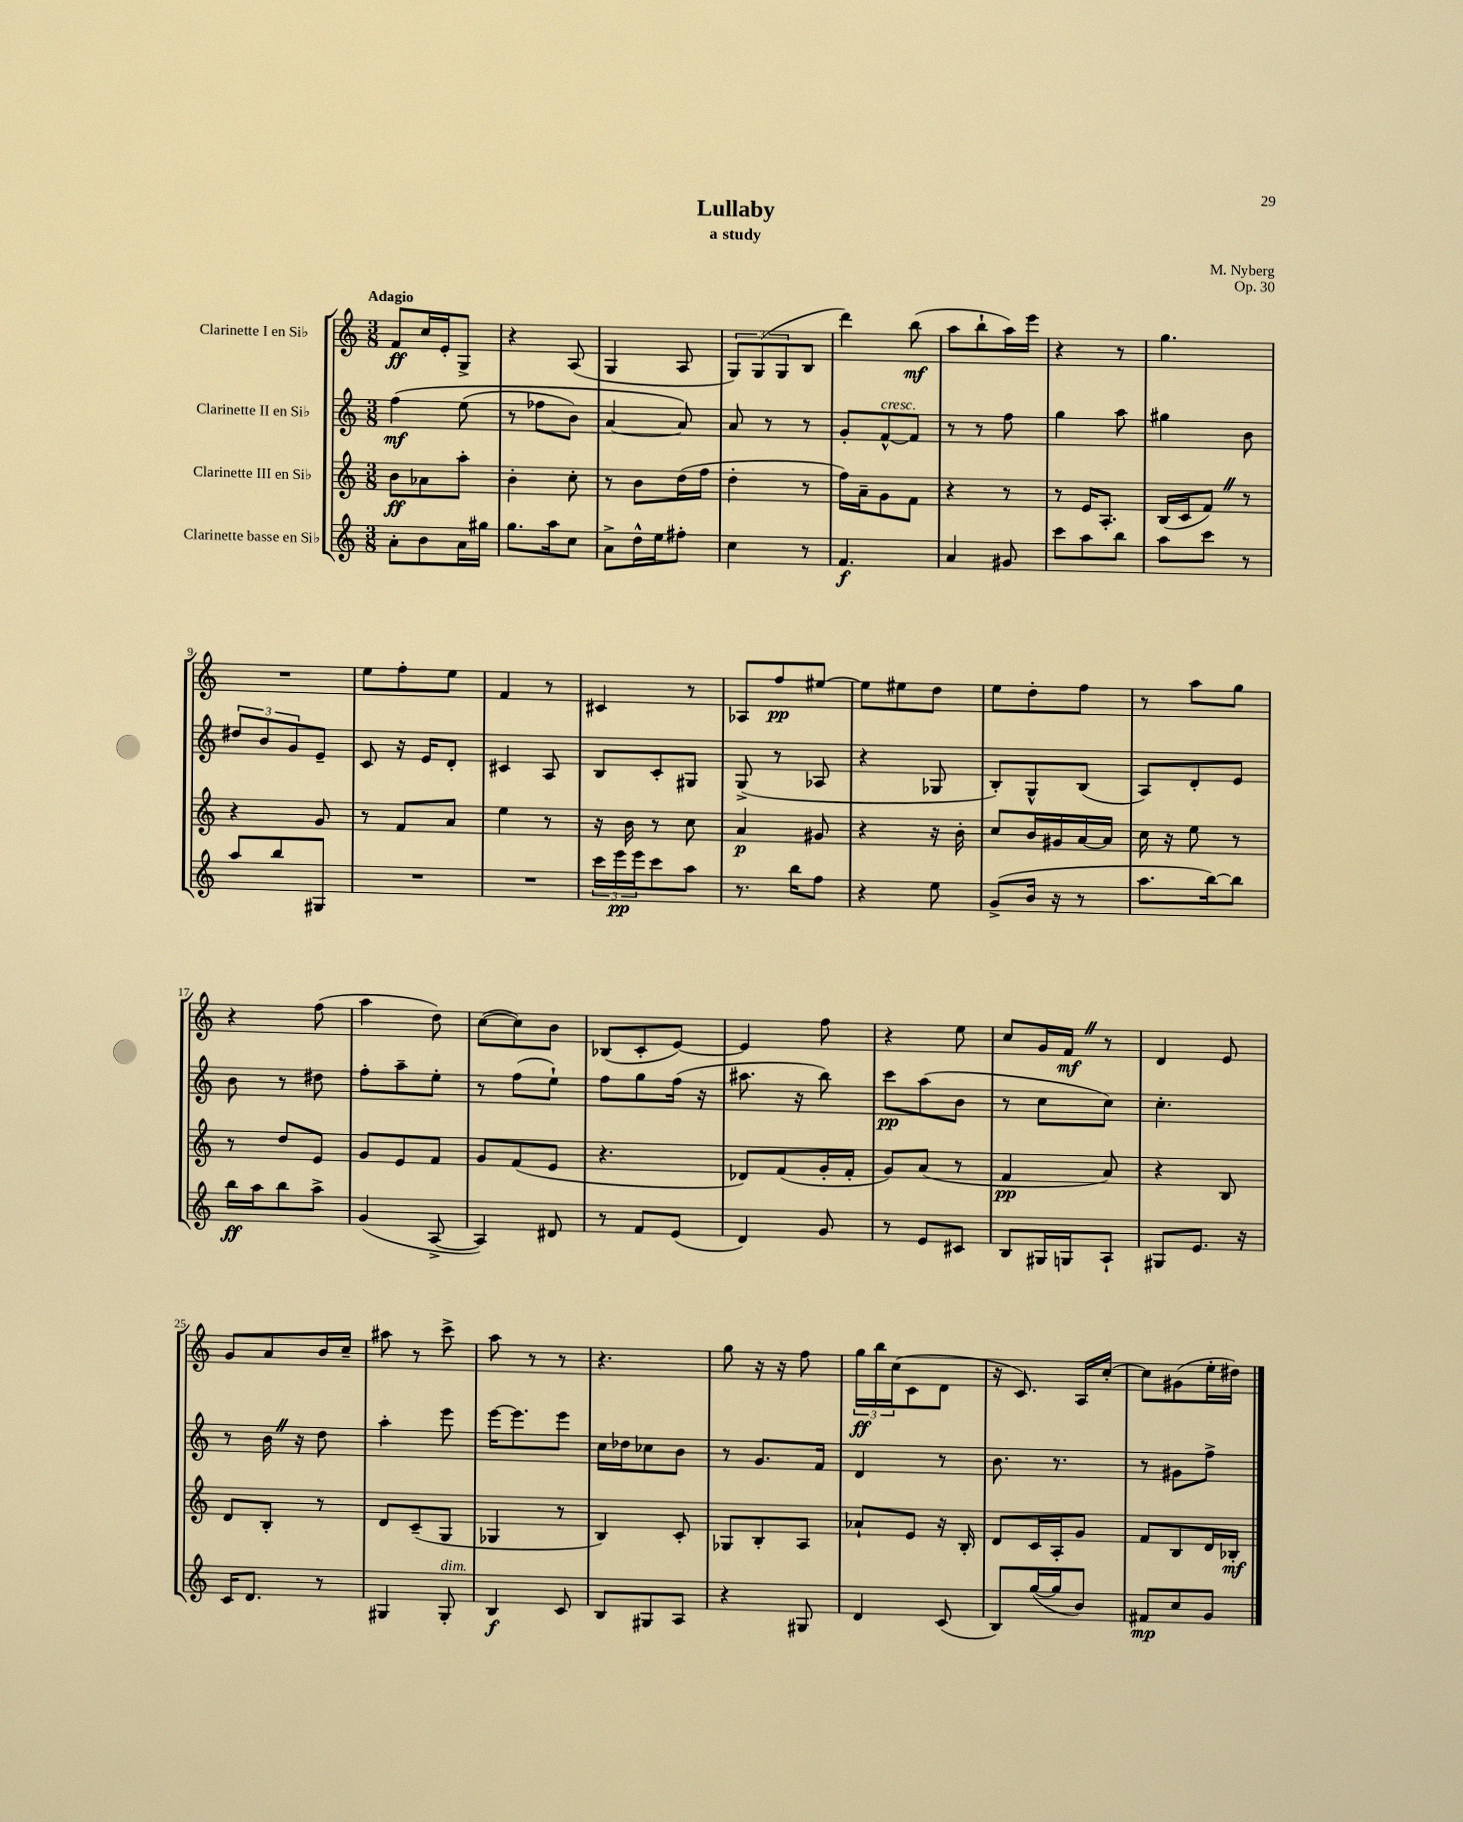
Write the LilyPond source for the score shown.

\header { title = "Lullaby" composer = "M. Nyberg" subtitle = "a study" opus = "Op. 30" }
<<
\new StaffGroup <<
\new Staff = "s0" \with { instrumentName = "Clarinette I en Sib" } {
    \clef treble \key c \major \numericTimeSignature \time 3/8 \tempo "Adagio"
    f'8\ff c''16 e'16-. g8-> |
    r4 a8( |
    g4 a8 |
    \tuplet 3/2 { g8) g8( g8 } b8 |
    d'''4) b''8\mf( |
    a''8 b''8-! a''16) e'''16 |
    r4 r8 |
    g''4. |
    R4. |
    e''8 f''8-. e''8 |
    f'4 r8 |
    cis'4 r8 |
    aes8 f''8\pp eis''8~ |
    eis''8 eis''8 d''8 |
    e''8 d''8-. f''8 |
    r8 a''8 g''8 |
    r4 f''8( |
    a''4 d''8) |
    c''8~( c''8) b'8 |
    bes8( c'8-. e'8~) |
    e'4 f''8 |
    r4 e''8 |
    c''8 g'16 f'16\mf \once \override BreathingSign.text = \markup { \musicglyph "scripts.caesura.straight" } \breathe r8 |
    d'4 e'8 |
    g'8 a'8 b'16 c''16-- |
    ais''8 r8 c'''8-> |
    a''8 r8 r8 |
    r4. |
    g''8 r16 r16 f''8 |
    \tuplet 3/2 { g''16\ff b''16 c''16( } c'8 d'8 |
    r16 c'8.) a16 c''16~-. |
    c''8 gis'8( e''16-. dis''16) \bar "|." |
}
\new Staff = "s1" \with { instrumentName = "Clarinette II en Sib" } {
    \clef treble \key c \major \numericTimeSignature \time 3/8
    f''4\mf\( e''8( |
    r8 fes''8 b'8) |
    a'4~ a'8\) |
    a'8 r8 r8 |
    g'8-. f'8~-^^\markup { \italic "cresc." } f'8 |
    r8 r8 f''8 |
    g''4 a''8 |
    gis''4 b'8 |
    \tuplet 3/2 { dis''8 b'8 g'8 } e'8-- |
    c'8 r16 e'16 d'8-. |
    cis'4 a8 |
    b8 c'8-. gis8 |
    g8->( r8 aes8 |
    r4 ges8 |
    b8-.) g8-^ b8( |
    a8) d'8-. e'8 |
    b'8 r8 dis''8 |
    f''8-. a''8-- e''8-. |
    r8 f''8( e''8-!) |
    f''8 g''8 f''16( r16 |
    ais''8. r16 b''8) |
    c'''8\pp a''8( b'8 |
    r8 c''8 c''8) |
    c''4.-. |
    r8 b'16 \once \override BreathingSign.text = \markup { \musicglyph "scripts.caesura.straight" } \breathe r16 d''8 |
    a''4-. e'''8 |
    e'''16~ e'''8. e'''8 |
    c''16 des''16 ces''8 b'8 |
    r8 g'8. f'16 |
    d'4 r8 |
    b'8. r8. |
    r8 gis'8 f''8-> \bar "|." |
}
\new Staff = "s2" \with { instrumentName = "Clarinette III en Sib" } {
    \clef treble \key c \major \numericTimeSignature \time 3/8
    b'8\ff aes'8 a''8-. |
    b'4-. c''8-. |
    r8 b'8 d''16( f''16 |
    d''4-. r8 |
    f''16) a'16-- g'8 f'8 |
    r4 r8 |
    r8 e'16 a8.-. |
    b16( c'16 f'8) \once \override BreathingSign.text = \markup { \musicglyph "scripts.caesura.straight" } \breathe r8 |
    r4 g'8 |
    r8 f'8 a'8 |
    e''4 r8 |
    r16 b'16 r8 c''8 |
    a'4\p gis'8 |
    r4 r16 b'16-. |
    c''8 b'16 gis'16 a'16~ a'16 |
    c''16 r16 e''8 r8 |
    r8 d''8 e'8 |
    g'8 e'8 f'8 |
    g'8 f'8( e'8 |
    r4. |
    des'8) f'8( g'16-. f'16-. |
    g'8) a'8( r8 |
    f'4\pp a'8) |
    r4 b8 |
    d'8 b8-. r8 |
    d'8 c'8--( g8 |
    ges4 r8 |
    b4) c'8-. |
    ges8 b8-. a8 |
    aes'8-! e'8 r16 b16-. |
    d'8 c'16 a16-. g'8 |
    f'8 b8 d'16 bes16-.\mf \bar "|." |
}
\new Staff = "s3" \with { instrumentName = "Clarinette basse en Sib" } {
    \clef treble \key c \major \numericTimeSignature \time 3/8
    a'8-. b'8 a'16 gis''16 |
    g''8. a''16 c''8 |
    a'8-> d''16-^ e''16 fis''8-. |
    c''4 r8 |
    f'4.\f |
    a'4 gis'8 |
    c'''8 a''8 b''8 |
    a''8 c'''8 r8 |
    a''8 b''8 gis8 |
    R4. |
    R4. |
    \tuplet 3/2 { c'''16 e'''16\pp e'''16 } c'''8 a''8 |
    r8. b''16 f''8 |
    r4 e''8 |
    g'8->( b'16 r16 r8 |
    a''8. b''16~) b''8 |
    b''16\ff a''16 b''8 a''8-> |
    g'4( a8~-> |
    a4) dis'8 |
    r8 f'8 e'8( |
    d'4) g'8 |
    r8 e'8 cis'8 |
    b8 gis16 g16 a8-! |
    gis8 e'8. r16 |
    c'16 d'8. r8 |
    gis4 gis8-.^\markup { \italic "dim." } |
    b4\f c'8 |
    b8 gis8 a8 |
    r4 gis8 |
    d'4 c'8( |
    b8) g''16~( g''16 b'8) |
    fis'8\mp c''8 g'8 \bar "|." |
}
>>
>>
